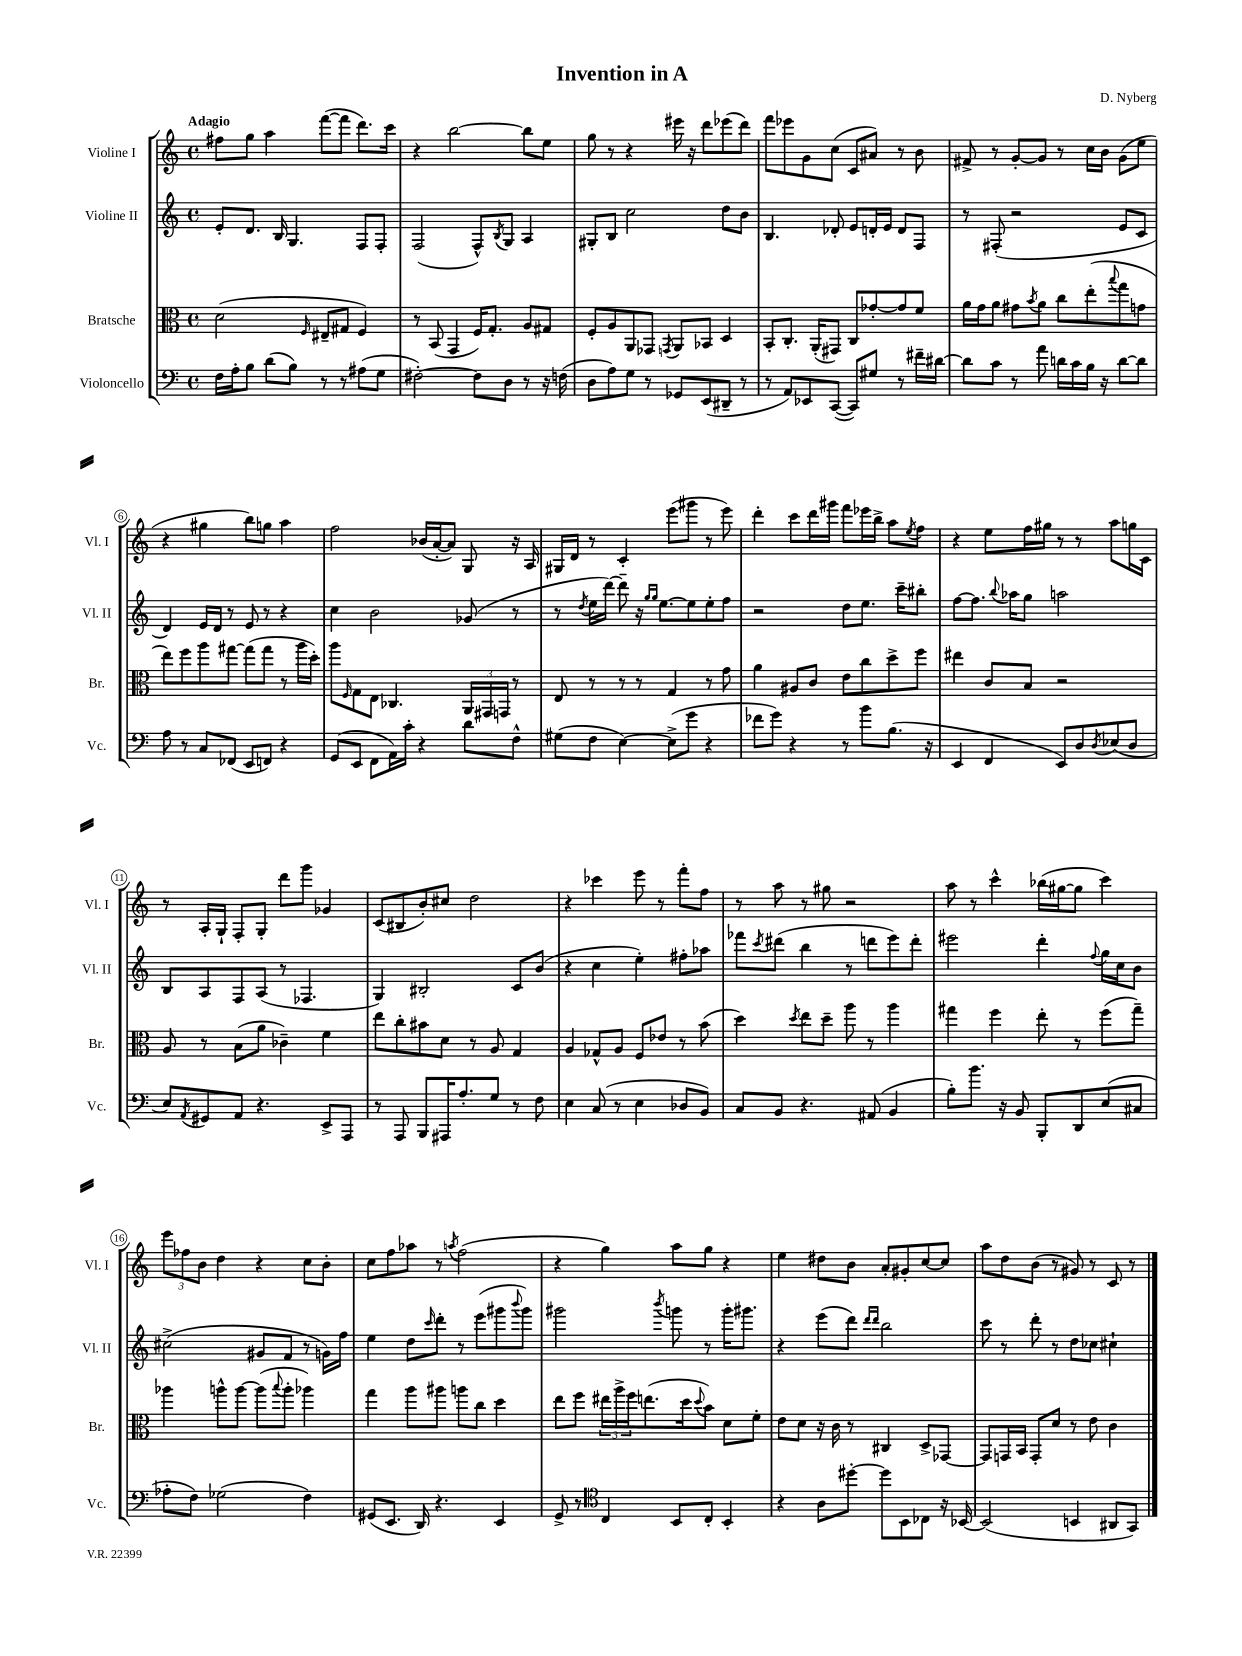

**kern	**kern	**kern	**kern
*part4	*part3	*part2	*part1
*staff4	*staff3	*staff2	*staff1
*I"Violoncello	*I"Bratsche	*I"Violine II	*I"Violine I
*I'Vc.	*I'Br.	*I'Vl. II	*I'Vl. I
*clefF4	*clefC3	*clefG2	*clefG2
*k[]	*k[]	*k[]	*k[]
*M4/4	*M4/4	*M4/4	*M4/4
*met(c)	*met(c)	*met(c)	*met(c)
=1	=1	=1	=1
!	!	!	!LO:TX:a:B:t=Adagio
16F\LL	(2d\	8e'/L	8ff#X\L
16A'\J	.	.	.
8B\J	.	8.d/J	8gg\J
(8d\L	.	.	4aa\
.	.	16B/	.
8B\J)	.	4.G/	.
.	16qqF/	.	.
8r	8E#X~/L	.	([8fff\L
8r	8G#X/J	.	8fff\J]
(8A#X\L	4F/)	8F/L	8.ddd\L)
8G\J	.	8F'/J	.
.	.	.	16ccc\Jk
=2	=2	=2	=2
[2F#X'\)	8r	(2F/	4r
.	(8BB/	.	.
.	4GG/	.	[2bb\
8F#\L]	16F/KL)	8F^^/L)	.
.	8.G'/J	.	.
.	.	8qB/	.
8D\J	.	8G/J	.
8r	8A/L	4A/	8bb\L]
16r	8G#X/J	.	8ee\J
(16Fn\	.	.	.
=3	=3	=3	=3
8D\L	8F'/L	8G#X'/L	8gg\
8A\)	8A/	8B/J	8r
8G\J	8AA/	2cc\	4r
8r	8GG-X/J	.	.
.	8qGGn/	.	.
8GG-X/L	8AA/L	.	16eee#X\
.	.	.	16r
(8EE/	8BB-X/J	.	8ddd\L
8DD#X~/J	4D/	8dd\L	(8eee-X\
8r	.	8b\J	8ddd\J)
=4	=4	=4	=4
8r	8BB'/L	4.B/	8fff\L
8AA/L)	8.C'/J	.	8eee-X\
8EE-X/	.	.	8g\
.	(16AA'/KL	.	.
([8CC/J	8GG#X/J)	8d-X'/	(8cc\J
8CC/L])	8C/L	8e/L	8c/L
8G#X/J	[8g-X'/	16dn'/L	8a#X/J)
.	.	16e/JJ	.
8r	8g-/]	8d/L	8r
16f#X~\LL	8f/J	8F/J	8b\
[16d#X\JJ	.	.	.
=5	=5	=5	=5
8d#\L]	16a\LL	8r	8f#X^/
.	16g\J	.	.
8c\J	8a\J	(8F#X'/	8r
8r	8g#X\L	2r	[8g'/L
.	8qb/	.	.
8a\	8a\J	.	8g/J]
16dn\LL	8cc\L	.	8r
16c\	.	.	.
16B\JJ	(8ee'\	.	16cc\LL
16r	.	.	16b\JJ
.	8qqbb/	.	.
[8d\L	8gg\	8e/L	(8g\L
8d\J]	8gn\J	8c/J	8ee\J
!!LO:LB:g=z
=6	=6	=6	=6
8A\	8ee\L)	4d/)	4r
8r	8ff\	.	.
8C/L	8aa\	16e/LL	4gg#X\
.	.	16d/JJ	.
(8FF-X/J	[8gg#X\J	8r	.
8EE/L	(8gg#\L]	8e/	8bb\L)
8FFn/J)	8gg#\J	8r	8ggn\J
4r	8r	4r	4aa\
.	16aa\LL	.	.
.	16dd'\JJ)	.	.
=7	=7	=7	=7
(8GG/L	8aa\L	4cc\	2ff\
.	16qqF/	.	.
8EE/J	8G\	.	.
8FF\L	8E\J	2b\	.
16AA\L)	4.C-X/	.	.
16c'\JJ	.	.	.
4r	.	.	(16b-X/LL
.	.	.	[16a'/J
.	.	.	8a/J])
8d\L	24AA/LL	(8g-X/	8G/
.	24GG#X/	.	.
.	24GGn/JJ	.	.
8F^^\J	8r	8r	16r
.	.	.	16A/
=8	=8	=8	=8
(8G#X\L	8E/	8r	16G#X/LL
.	.	.	16d/JJ
.	.	8qdd/	.
8F\J	8r	16ee\LL	8r
.	.	[16ddd\JJ)	.
[4E\)	8r	8ddd~\]	4c'/
.	8r	16r	.
.	.	16qqgg/LL	.
.	.	16qqgg/JJ	.
.	.	[8.ee\L	.
(8E^\L]	4G/	.	(8eee\L
8g\J	.	8ee\]	8ggg#X\J
4r	8r	8ee'\	8r
.	8g\	8ff\J	8eee\)
=9	=9	=9	=9
8f-X\L	4a\	2r	4ddd'\
8g\J)	.	.	.
4r	8A#X/L	.	8ccc\L
.	8c/J	.	16ddd\L
.	.	.	16ggg#X\JJ
8r	8e\L	8dd\L	8fff\L
8b\L	8cc\	8.ee\J	16eee-X\L
.	.	.	16bb^\JJ
(8.B\J	8dd^\	.	8aa\L
.	.	16ccc~\KL	.
.	.	.	8qee/
.	8ff\J	8bb#X'\J	8ff\J
16r	.	.	.
=10	=10	=10	=10
4EE/	4ee#X\	[8ff\L	4r
.	.	8.ff\J]	.
4FF/	8c/L	.	8ee\L
.	.	8qqbb/	.
.	.	16aa-X\KL	.
.	8B/J	8gg\J	16ff\L
.	.	.	16gg#X\JJ
8EE/L)	2r	2aan\	8r
8D/	.	.	8r
8qD/	.	.	.
(8E-X/	.	.	8aa\L
8D/J	.	.	16ggn\L
.	.	.	16c\JJ
!!LO:LB:g=z
=11	=11	=11	=11
8E/L)	8A/	8B/L	8r
8qAA/	.	.	.
8GG#X/	8r	8A/	16A'/LL
.	.	.	16G`/JJ
8AA/J	(8B\L	8F/	8F'/L
4.r	8a\J	(8A/J	8G'/J
.	4c-X~\)	8r	8ddd\L
.	.	4.F-X/	8ggg\J
8EE^/L	4f\	.	4g-X/
8AAA/J	.	.	.
=12	=12	=12	=12
8r	8ee\L	4G/)	(8c/L
8AAA/	8cc'\	.	8B#X/
8BBB/L	8b#X\	2B#X'/	8b'/)
16AAA#X/K	8d\J	.	8cc#X/J
8.A'/	.	.	.
.	8r	.	2dd\
8G/J	8A/	.	.
8r	4G/	8c/L	.
8F\	.	(8b/J	.
=13	=13	=13	=13
4E\	4A/	4r	4r
(8C/	8G-X^^/L	4cc\	4ccc-X\
8r	8A/J	.	.
4E\	8F/L	4ee'\)	8eee\
.	8e-X/J	.	8r
8D-X/L	8r	8ff#X'\L	8fff'\L
8BB/J)	(8b\	8aa-X\J	8ff\J
=14	=14	=14	=14
8C/L	4dd\)	8fff-X\L	8r
.	.	8qccc/	.
8BB/J	.	(8ddd#X\J	8aa\
.	8qdd/	.	.
4.r	8ee\L	4bb\	8r
.	8dd~\J	.	8gg#X\
.	8aa\	8r	2r
(8AA#X/	8r	8dddn\L	.
4BB/	4aa\	8eee\)	.
.	.	8ddd'\J	.
=15	=15	=15	=15
8B'\L)	4gg#X\	2eee#X\	8aa\
8.b\J	.	.	8r
.	4ff\	.	4ccc^^\
16r	.	.	.
8BB/	.	.	.
8BBB'/L	8ee'\	4ddd'\	(16bb-X\LL
.	.	.	[16gg#X\J
8DD/	8r	.	8gg#\J]
.	.	8qqff/	.
(8E/	(8ff\L	16gg\LL	4ccc\)
.	.	16cc\J	.
8C#X/J	8gg#~\J)	8b\J	.
!!LO:LB:g=z
=16	=16	=16	=16
8A-X'\L	4aa-X\	(2cc#X^\	12eee\L
.	.	.	12ff-X\
8F\J)	.	.	.
.	.	.	12b\J
(2G-X\	8aan^^\L	.	4dd\
.	[8aa\J	.	.
.	(8aa\L]	8g#X/L	4r
.	8qqbb/	.	.
.	8aa'\J	8f/J	.
4F\)	4aa-X\)	8r	8cc\L
.	.	16gn\LL)	8b'\J
.	.	16ff\JJ	.
=17	=17	=17	=17
(8GG#X/L	4gg\	4ee\	8cc\L
8.EE/J	.	.	8ff\
.	8aa\L	8dd\L	8aa-X\J
16DD/)	.	.	.
.	.	16qqccc/	.
4.r	8aa#X\J	8ddd'\J	8r
.	.	.	8qaan/
.	8aan\L	8r	(2ff\
.	8cc\J	(8eee\L	.
4EE/	4dd\	8ggg#X\	.
.	.	8qqbbb/	.
.	.	8ggg#\J)	.
=18	=18	=18	=18
8GG^/	8ee\L	2ggg#X\	4r
8r	8ff\J	.	.
*clefC4	*	*	*
4C/	24ee#X\LL	.	4gg\)
.	24aa^\	.	.
.	24ff\J	.	.
.	(8.een\	.	.
.	.	8qbbb/	.
8BB/L	.	8gggn\	8aa\L
.	16dd\k	.	.
.	8qqdd/	.	.
8C'/J	8b\J)	8r	8gg\J
4BB'/	8d\L	16ggg'\KL	4r
.	.	8.ggg#X\J	.
.	8f'\J	.	.
=19	=19	=19	=19
4r	8e\L	4r	4ee\
.	8d\J	.	.
8A\L	16r	(8eee\L	8dd#X\L
.	16c\	.	.
[8dd#X'\J	8r	8ddd\J)	8b\J
.	.	16qqddd/LL	.
.	.	16qqddd/JJ	.
8dd#\L]	4C#X/	2bb\	8a'/L
8BB\	.	.	8g#X'/
8C-X\J	8D^/L	.	[8cc/
16r	[8GG-X/J	.	8cc/J]
[16BB-X/	.	.	.
=20	=20	=20	=20
(2BB-/]	8GG-/L]	8ccc\	8aa\L
.	16GGn/L	8r	8dd\
.	16BB/JJ	.	.
.	8GG'/L	8ddd'\	(8b\J
.	8d/J	8r	8r
4BBn/	8r	8dd\L	8g#X/)
.	8e\	8cc-X\J	8r
8AA#X/L	4c\	4cc#X`\	8c/
8GG/J)	.	.	8r
==	==	==	==
*-	*-	*-	*-
